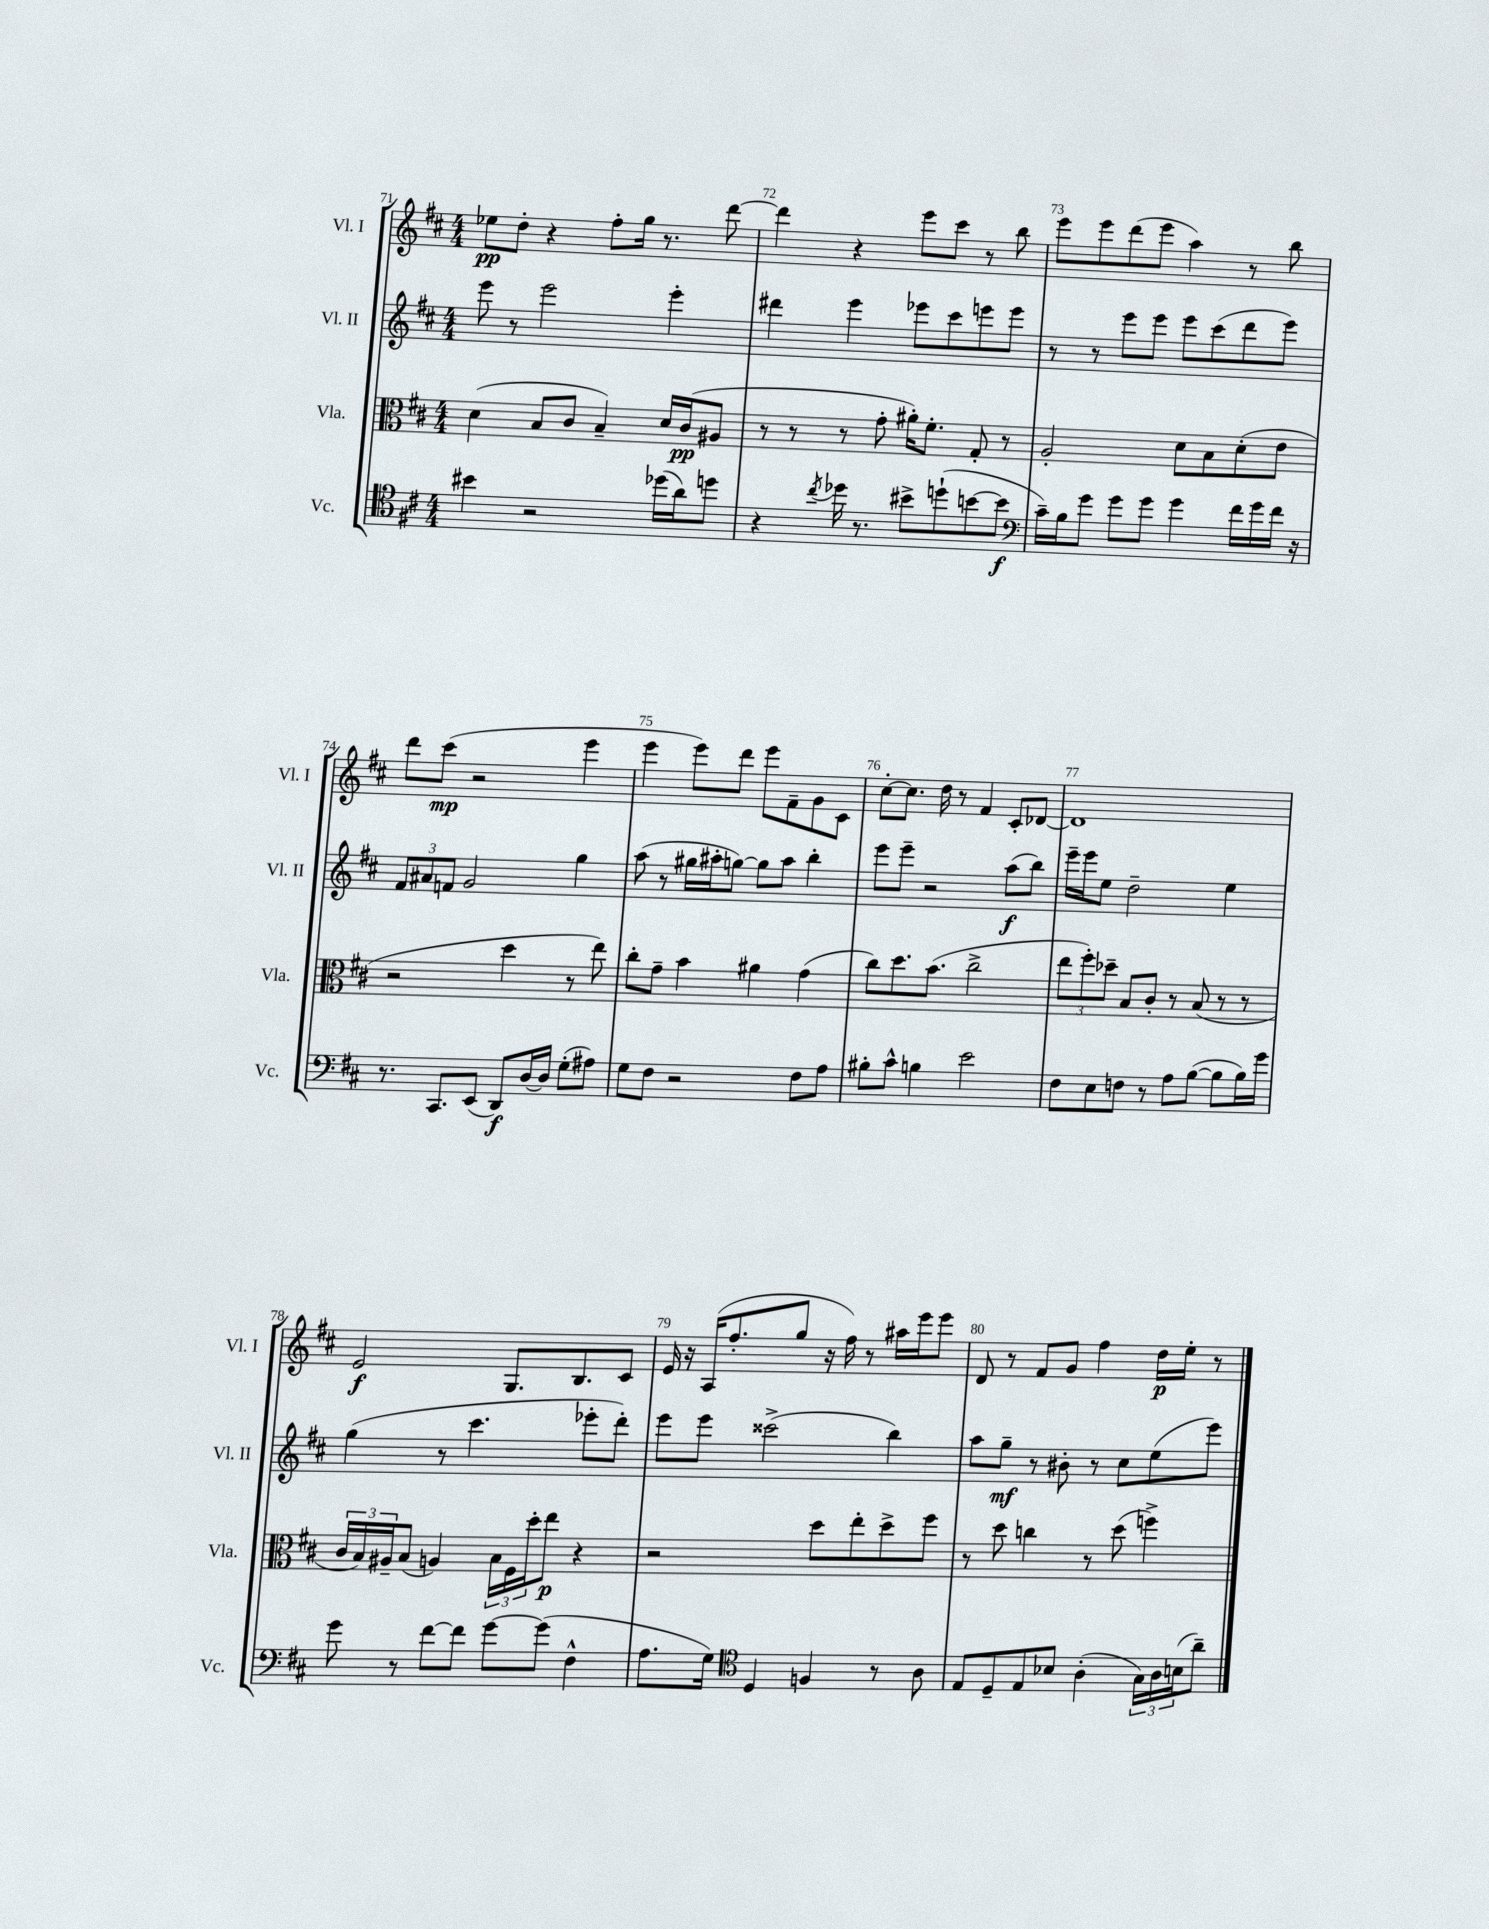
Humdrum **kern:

**kern	**kern	**kern	**kern
*staff4	*staff3	*staff2	*staff1
*clefC4	*clefC3	*clefG2	*clefG2
*k[f#c#]	*k[f#c#]	*k[f#c#]	*k[f#c#]
*M4/4	*M4/4	*M4/4	*M4/4
4b#\	(4d\	8eee\	8ee-\L
.	.	8r	8dd'\J
2r	8B/L	2eee\	4r
.	8c#/J	.	.
.	4B~/)	.	8ff#'\L
.	.	.	16gg\Jk
.	.	.	8.r
(16dd-\LL	16d/LL	4eee'\	.
16a\J)	(16c#/J	.	.
8dd\J	8A#/J	.	[8ddd\
=	=	=	=
4r	8r	4ddd#\	4ddd\]
.	8r	.	.
8qcc#/	.	.	.
16dd-\	8r	4eee\	4r
8.r	.	.	.
.	8g'\	.	.
8b#^\L	16a#'\LK)	8eee-\L	8eee\L
.	8.f#'\J	.	.
(8dd`\	.	8ccc#\	8ccc#\J
[8b\	8G'/	8eee\	8r
8b\]J	8r	8eee\J	8bb\
=	=	=	=
*clefF4	*	*	*
16c#~\LL)	2A'/	8r	8eee\L
16B\J	.	.	.
8g\J	.	8r	8eee\
8g\L	.	8eee\L	(8ddd\
8g\J	.	8eee\J	8eee\J
4g\	8d\L	8eee\L	4aa\)
.	8B\	(8ccc#\	.
16f#\LL	(8d'\	8ddd\	8r
16g\	.	.	.
16f#\JJ	8e\J	8eee\J)	8bb\
16r	.	.	.
=	=	=	=
8.r	2r	12f#/L	8ddd\L
.	.	12a#/	.
.	.	.	(8ccc#\J
.	.	12f/J	.
8.CC#/L	.	.	.
.	.	2g/	2r
(8EE/J	.	.	.
8DD/L)	4dd\	.	.
[16D/L	.	.	.
16D/]JJ	.	.	.
(8G'\L	8r	4gg\	4eee\
8A#\J)	8ee\)	.	.
=	=	=	=
8G\L	8cc#'\L	(8aa\	4eee\
8F#\J	8g~\J	8r	.
2r	4b\	16gg#\LL	8eee\L)
.	.	16aa#'\J	.
.	.	[8gg\J)	8ddd\J
.	4a#\	8gg\]L	8eee\L
.	.	8aa#\J	8f#~\
8F#\L	(4g\	4bb'\	8g\
8A\J	.	.	8c#\J
=	=	=	=
8B#'\L	8cc#\L)	8eee\L	[8cc#'\L
8c#^^\J	8.dd\	8eee~\J	8.cc#\]J
4B\	.	2r	.
.	(8.b\J	.	16dd\
.	.	.	8r
2e\	2cc#^\	.	4f#/
.	.	(8aa\L	8c#'/L
.	.	8bb\J)	[8d-/J
=	=	=	=
8F#\L	12ee\L	16eee~\LL	1d-]
.	.	16eee\J	.
.	12ff#'\)	.	.
8E\	.	8ee\J	.
.	12dd-~\J	.	.
8F\J	8B/L	2dd~\	.
8r	8c#'/J	.	.
8A\L	8r	.	.
([8B\J	(8B/	.	.
8B\]L	8r	4ee\	.
16B\L)	8r	.	.
16g\JJ	.	.	.
=	=	=	=
8g\	24c#/LL	(4gg\	2e/
.	24B/)	.	.
.	24A#~/J	.	.
8r	(8B/J	.	.
[8f#\L	4A/)	8r	.
8f#\]J	.	4.ccc#\	.
[8g\L	24B\LL	.	8.G/L
.	24F#\	.	.
.	24dd'\J	.	.
(8g\]J	8ee\J	.	.
.	.	.	8.B/
4F#^^\	4r	8eee-'\L	.
.	.	8ddd'\J)	8c#/J
=	=	=	=
8.A\L	2r	8eee\L	16e/
.	.	.	16r
.	.	8eee\J	(16A/LK
16G\Jk)	.	.	8.ff#'/
*clefC4	*	*	*
4D/	.	(2ccc##^\	.
.	.	.	8gg/J
4F/	8dd\L	.	16r
.	.	.	16ff#\)
.	8ee'\	.	8r
8r	8dd^\	4bb\)	16aa#\LL
.	.	.	16eee\J
8A\	8ff#\J	.	8eee\J
=	=	=	=
8E/L	8r	8aa\L	8d/
8D~/	8dd\	8gg~\J	8r
8E/	4cc\	8r	8f#/L
8B-/J	.	8b#'\	8g/J
(4A'\	8r	8r	4ff#\
.	(8dd\	8cc#\L	.
24G\LL)	4ff^\)	(8ee\	16dd\LL
24A\	.	.	.
.	.	.	16ee'\JJ
(24B\J	.	.	.
8a~\J)	.	8eee\J)	8r
==	==	==	==
*-	*-	*-	*-
